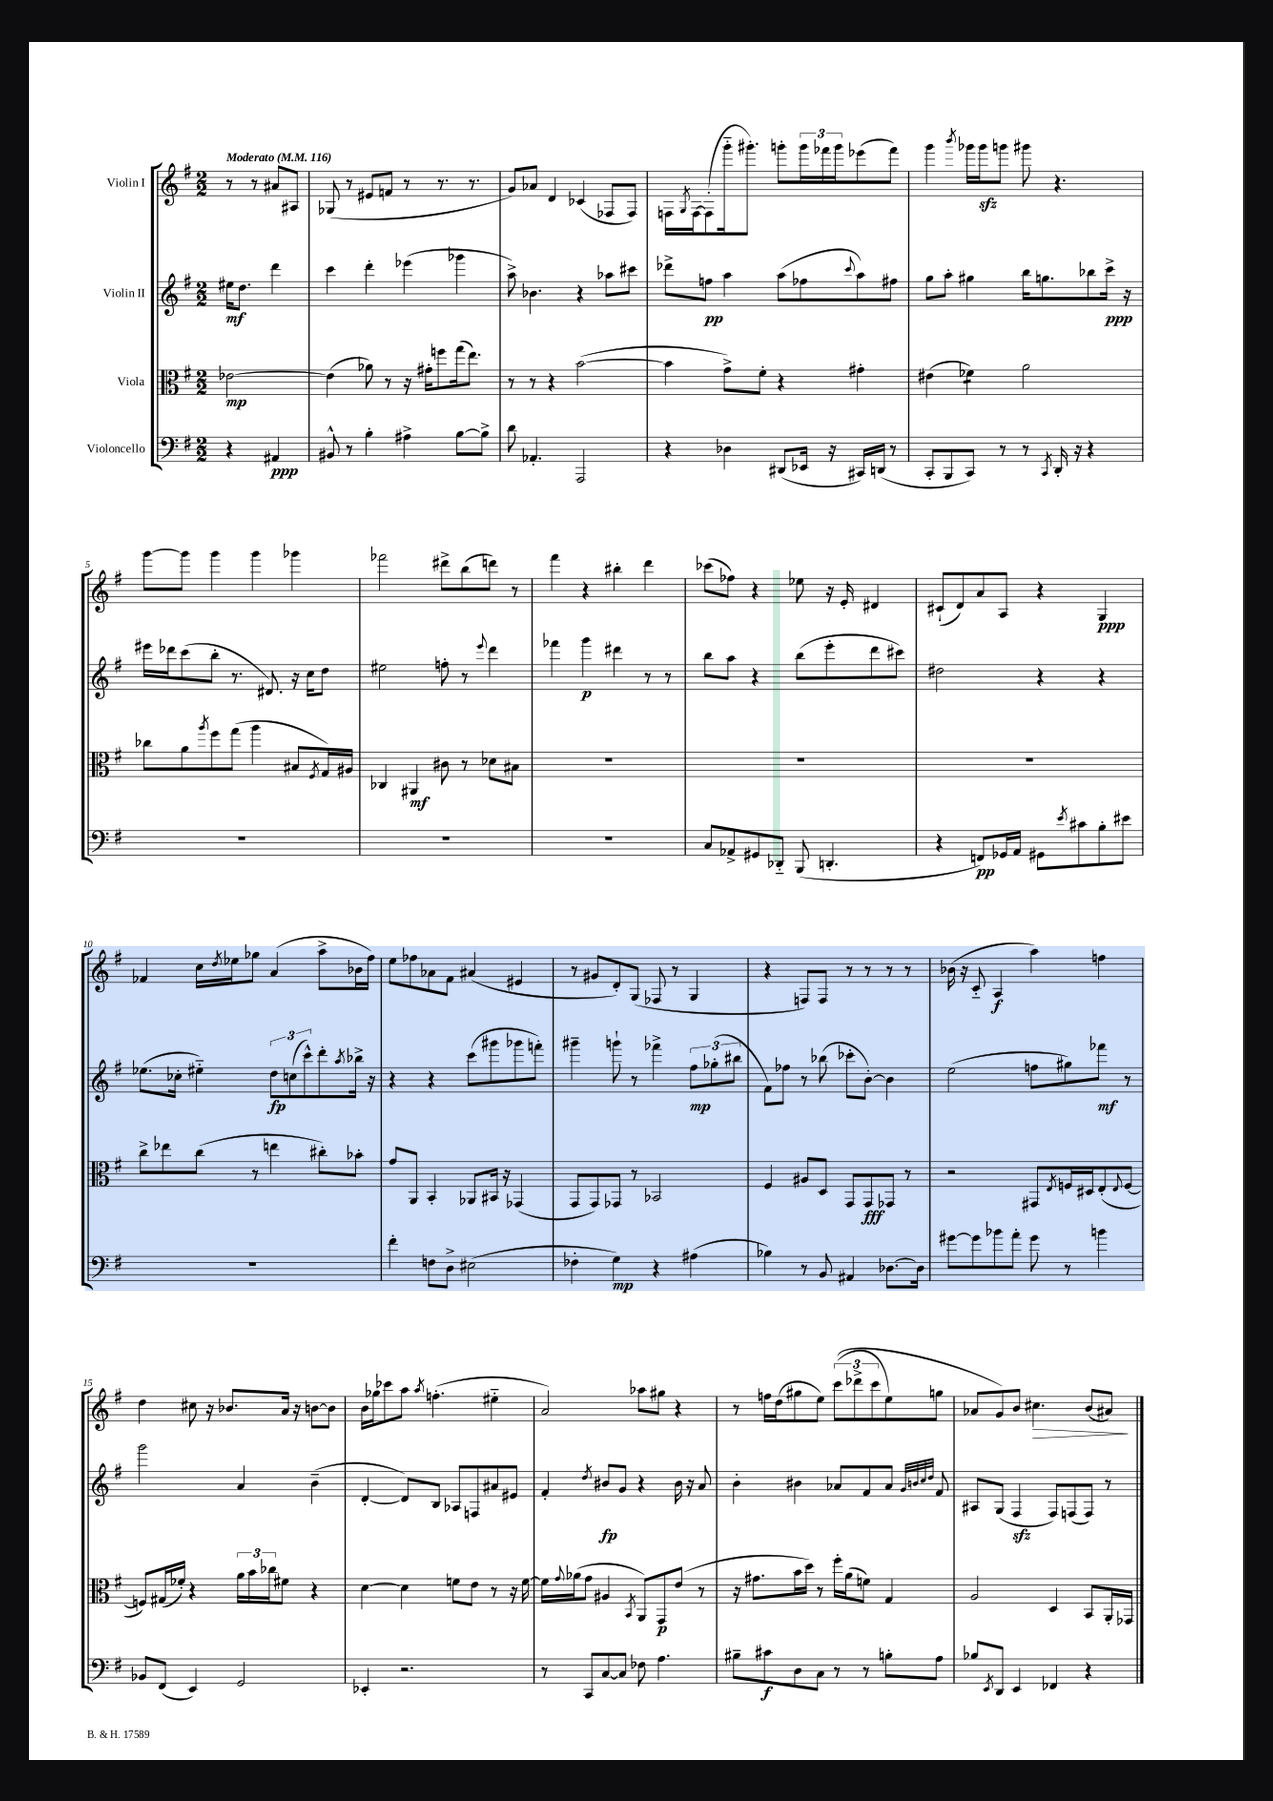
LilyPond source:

<<
\new StaffGroup <<
\new Staff = "s0" \with { instrumentName = "Violin I" } {
    \clef treble \key g \major \numericTimeSignature \time 2/2 \partial 2 \tempo "Moderato" 4 = 116
    r8 r8 ais'8 ais8 |
    ges8( r8 eis'8 f'8 r8 r8. r8. |
    g'8) aes'8 d'4 ces'4( fes8 fes8) |
    f16 \acciaccatura { g8 } f16~ f8-.( g'''16-_ gis'''8.-.) g'''8-. \tuplet 3/2 { g'''16 fes'''16 g'''16 } ees'''8( fes'''8) |
    g'''4 \acciaccatura { b'''8 } ges'''16 ges'''16\sfz g'''8 gis'''8 r4. |
    g'''8~ g'''8 g'''4 g'''4 ges'''4 |
    fes'''2 dis'''8-> b''8( d'''8) r8 |
    fis'''4 r4 bis''4-. d'''4 |
    ces'''8( fes''8) r4 ees''8 r16 e'16-. dis'4 |
    cis'8-!( d'8) a'8 a8 r4 g4\ppp |
    fes'4 c''16 \acciaccatura { d''8 } ees''16 ges''8 a'4( a''8-> bes'16 fis''16) |
    e''8 fes''8 aes'8 fis'8 ais'4( eis'4 |
    r8 gis'8 d'8-.) g8( fes8 r8 g4 |
    r4 f8) f8 r8 r8 r8 r8 |
    bes'16( r16 c'8-_ a4\f a''4) f''4 |
    d''4 cis''8 r16 bes'8. a'16 r16 b'8~ b'8 |
    b'16 ges''16 ces'''8 a''8 \acciaccatura { a''8 } f''4.-.( eis''4-_ |
    a'2) aes''8 gis''8 r4 |
    r8 f''16 d''16( gis''8 e''8) \tuplet 3/2 { c'''8(\( des'''8-> c'''8 } e''8) g''8 |
    aes'8 g'8\) b'8 cis''4.\> b'8( ais'8\!) \bar "|." |
}
\new Staff = "s1" \with { instrumentName = "Violin II" } {
    \clef treble \key g \major \numericTimeSignature \time 2/2 \partial 2
    eis''16\mf d''8. d'''4 |
    c'''4 d'''4-. ees'''4( ges'''4 |
    a''8->) bes'4. r4 aes''8 cis'''8 |
    des'''8-> f''8\pp a''4 a''8( fes''8 \appoggiatura { c'''8 } a''8) fis''8 |
    g''8 a''8-. gis''4 b''16 g''8. bes''8 c'''16->\ppp r16 |
    eis'''16 des'''16 c'''8( b''8-. r8. dis'8.) r16 c''16 d''8 |
    eis''2 f''8-. r8 \appoggiatura { e'''8 } d'''4 |
    fes'''4 g'''4\p dis'''4 r8 r8 |
    b''8 a''8 r4 b''8( e'''8-. d'''8 cis'''8) |
    dis''2 r4 r4 |
    ees''8.( ces''16-. eis''4-_) \tuplet 3/2 { d''8\fp c''8( c'''8-^) } d'''8-. \acciaccatura { a''8 } bes''16-> r16 |
    r4 r4 c'''8( gis'''8 ges'''8 f'''8-.) |
    gis'''4-- g'''8-! r8 fes'''4-> \tuplet 3/2 { fis''8\mp ges''8-.( bis''8 } |
    fis'8) fes''8 r8 bes''8( ces'''8-. b'8~-.) b'4 |
    e''2( f''8 gis''8) fes'''8\mf r8 |
    g'''2 a'4 b'4--( |
    d'4~-. d'8) b8 aes8 f8 ais'8 eis'8 |
    fis'4-. \acciaccatura { d''8 } bis'8\fp g'8 r4 bis'16 r16 a'8 |
    b'4-. bis'4 aes'8 fis'8 aes'8 \grace { g'32 b'32 c''32 d''32 } fis'8 |
    ais8 g8( fis4\sfz fis8) f8( f8) r8 \bar "|." |
}
\new Staff = "s2" \with { instrumentName = "Viola" } {
    \clef alto \key g \major \numericTimeSignature \time 2/2 \partial 2
    ees'2~\mp |
    ees'4( aes'8) r8 r16 gis'16-. f''8 g''16( e''8.) |
    r8 r8 r4 b'2~( |
    b'4 g'8->) fis'8-. r4 gis'4-. |
    eis'4( fes'4:8) a'2 |
    ces''8 a'8 \acciaccatura { a''8 } fis''8 g''8( a''4 bis8 \acciaccatura { fis8 } g16) ais16 |
    ces4 ais,4\mf cis'8 r8 des'8 bis8 |
    R1 |
    R1 |
    R1 |
    c''8-> ees''8 c''8( r8 e''4 cis''8-.) bes'8-. |
    g'8 a,8 b,4-. aes,8 bis,16 r16 ges,4( |
    g,8 g,8) ges,8 r8 bes,2 |
    fis4 ais8 d8 g,8 g,8\fff ges,8 r8 |
    r2 gis,8 \acciaccatura { e8 } f16 dis16 e8-.( \appoggiatura { e8 } f8~ |
    f8) gis16( fes'16-.) r4 \tuplet 3/2 { a'16 b'16 ces''16 } fis'8 r4 |
    d'4~ d'4 f'8 e'8 r8 r16 f'16~ |
    f'16 \appoggiatura { g'8 } aes'16( g'8 ais4 \acciaccatura { b,8 } a,8) g,8\p e'8( r8 |
    r16 gis'8. b'16 d''16) r8 fis''16-. a'16( f'8) g4 |
    a2 d4 b,8 a,16-. ges,16 \bar "|." |
}
\new Staff = "s3" \with { instrumentName = "Violoncello" } {
    \clef bass \key g \major \numericTimeSignature \time 2/2 \partial 2
    r4 ais,4\ppp |
    bis,8-^ r8 b4-. ais4-> b8~ b8-> |
    d'8 aes,4.-. a,,2 |
    r4 des4 dis,8( ees,16 r16 cis,16) d,16( r8 |
    c,8-. b,,8 c,8) r8 r8 \acciaccatura { c,8 } d,16-. r16 r4 |
    R1 |
    R1 |
    R1 |
    c8 aes,8-> gis,8 des,8-_ b,,8( d,4.-. |
    r4 f,8\pp) ges,16 a,16 gis,8 \acciaccatura { e'8 } cis'8 b8-. eis'8 |
    R1 |
    fis'4-. f8 d8-> eis2( |
    fes4-. g4\mp) r4 ais4( |
    bes4) r8 b,8 ais,4 des8.~ des16 |
    gis'8~ gis'8 bes'8 a'8-. gis'8 r8 b'4 |
    bes,8 fis,8( e,4) g,2 |
    ees,4-. r2. |
    r8 c,8 c8~ c8 fes8 a4. |
    bis8-- cis'8\f d8 c8 r8 r8 b8-. a8 |
    bes8 \acciaccatura { e,8 } d,8 e,4 fes,4 r4 \bar "|." |
}
>>
>>
